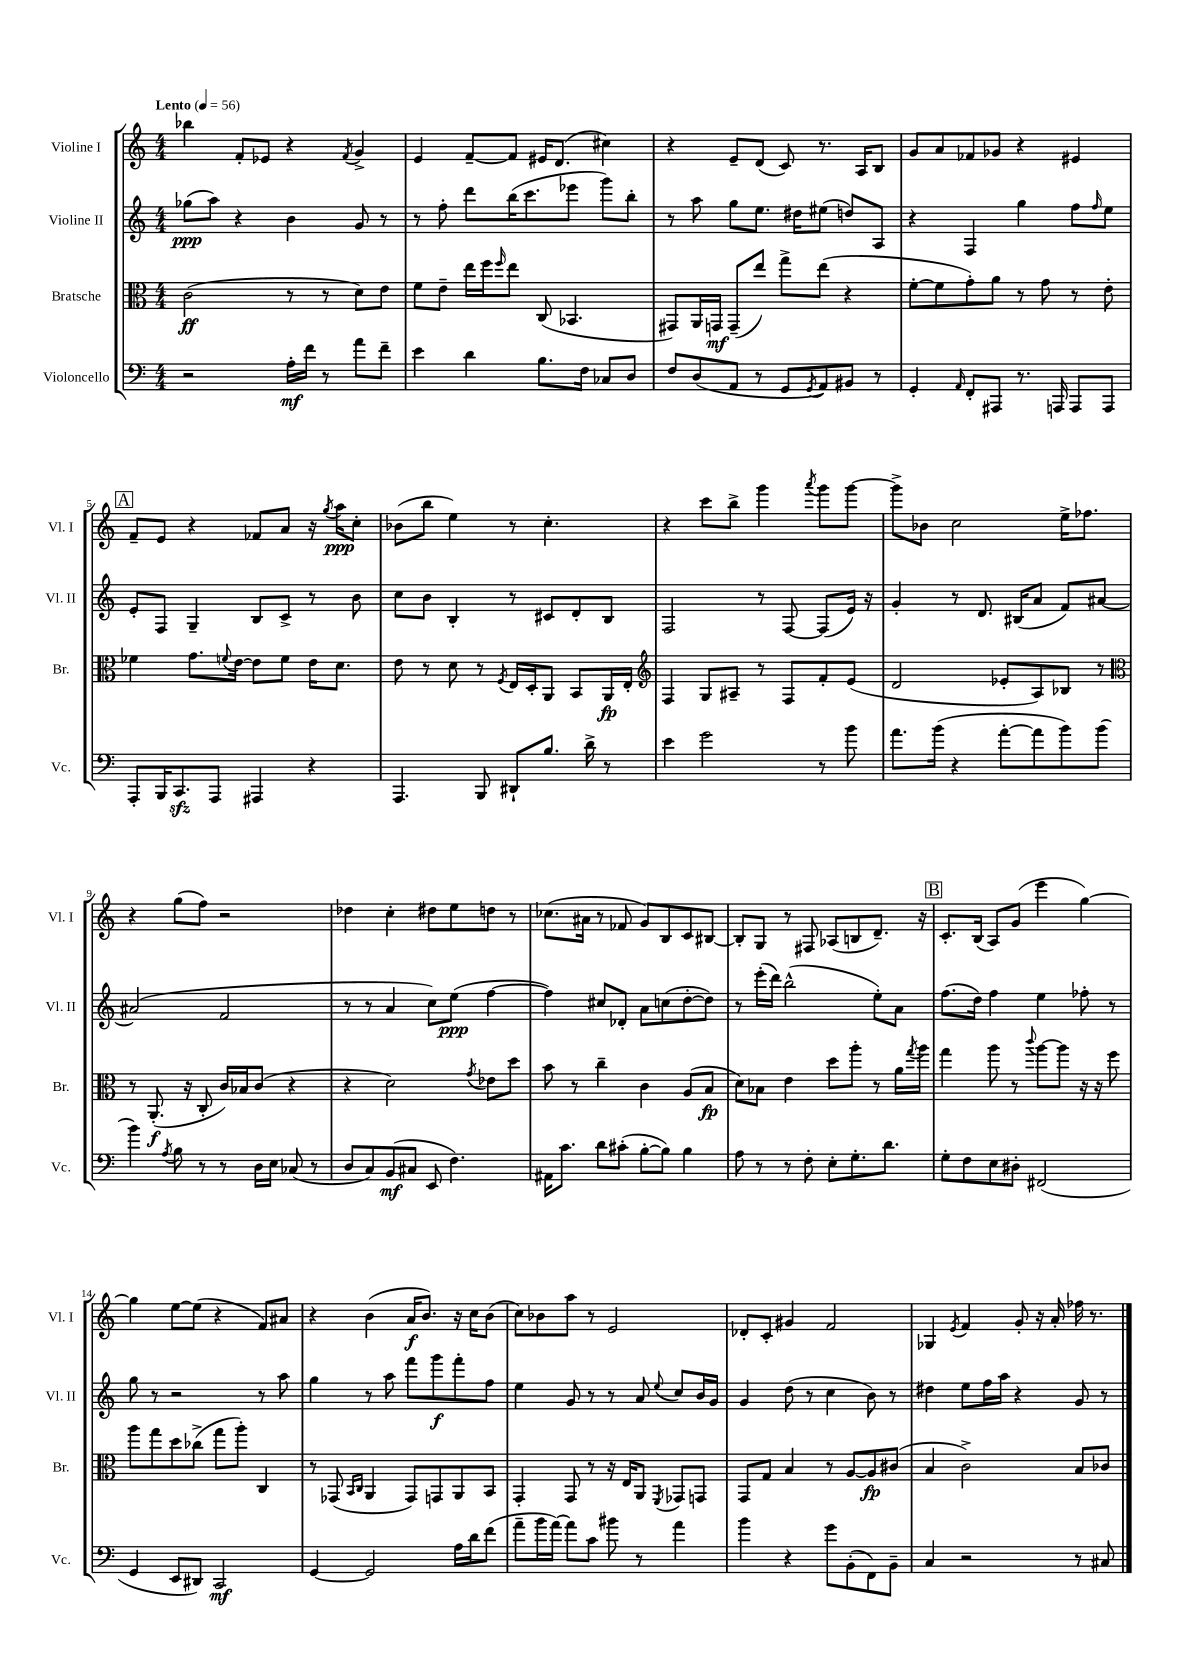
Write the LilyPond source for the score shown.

<<
\new StaffGroup <<
\new Staff = "s0" \with { instrumentName = "Violine I" shortInstrumentName = "Vl. I" } {
    \clef treble \key c \major \numericTimeSignature \time 4/4 \tempo "Lento" 4 = 56
    bes''4 f'8-. ees'8 r4 \acciaccatura { f'8 } g'4-> |
    e'4 f'8~-- f'8 eis'16 d'8.( cis''4) |
    r4 e'8-- d'8( c'8) r8. a16 b8 |
    g'8 a'8 fes'8 ges'8 r4 eis'4 |
    \mark \markup { \box "A" } f'8-- e'8 r4 fes'8 a'8 r16 \acciaccatura { g''8 } a''16\ppp c''8-. |
    bes'8( b''8 e''4) r8 c''4.-. |
    r4 c'''8 b''8-> g'''4 \acciaccatura { a'''8 } g'''8 g'''8~ |
    g'''8-> bes'8 c''2 e''16-> fes''8. |
    r4 g''8( f''8) r2 |
    des''4 c''4-. dis''8 e''8 d''8 r8 |
    ces''8.( ais'16 r8 fes'8 g'8) b8 c'8 bis8~ |
    bis8-. g8 r8 fis8 aes8( b8 d'8.--) r16 |
    \mark \markup { \box "B" } c'8.-. b16( a8) g'8( e'''4 g''4~) |
    g''4 e''8~ e''8( r4 f'8) ais'8 |
    r4 b'4( a'16\f b'8.) r16 c''16 b'8( |
    c''8) bes'8 a''8 r8 e'2 |
    des'8-. c'8-. gis'4 f'2 |
    ges4 \acciaccatura { e'8 } f'4 g'8-. r16 a'16-. fes''16 r8. \bar "|." |
}
\new Staff = "s1" \with { instrumentName = "Violine II" shortInstrumentName = "Vl. II" } {
    \clef treble \key c \major \numericTimeSignature \time 4/4
    ges''8\ppp( a''8) r4 b'4 g'8 r8 |
    r8 f''8-. d'''8 b''16( c'''8. ees'''8 g'''8) b''8-. |
    r8 a''8 g''8 e''8. dis''16 eis''8( d''8) a8 |
    r4 f4 g''4 f''8 \grace { f''16 } e''8 |
    \mark \markup { \box "A" } e'8-. f8 g4-- b8 c'8-> r8 b'8 |
    c''8 b'8 b4-. r8 cis'8 d'8-. b8 |
    f2 r8 f8~ f8( e'16) r16 |
    g'4-. r8 d'8. bis16( a'8 f'8) ais'8~ |
    ais'2( f'2 |
    r8 r8 a'4 c''8) e''8\ppp( f''4~ |
    f''4) cis''8 des'8-. a'8 c''8( d''8~-. d''8) |
    r8 e'''16-.( d'''16) b''2-^( e''8-.) a'8 |
    \mark \markup { \box "B" } f''8.( d''16) f''4 e''4 fes''8-. r8 |
    g''8 r8 r2 r8 a''8 |
    g''4 r8 a''8 f'''8 g'''8\f f'''8-. f''8 |
    e''4 g'8 r8 r8 a'8 \appoggiatura { e''8 } c''8 b'16 g'16 |
    g'4 d''8( r8 c''4 b'8) r8 |
    dis''4 e''8 f''16 a''16 r4 g'8 r8 \bar "|." |
}
\new Staff = "s2" \with { instrumentName = "Bratsche" shortInstrumentName = "Br." } {
    \clef alto \key c \major \numericTimeSignature \time 4/4
    c'2\ff( r8 r8 d'8) e'8 |
    f'8 e'8-- e''16 f''16 \grace { f''16 } e''8 c8( bes,4. |
    gis,8) a,16 g,16\mf g,8--( e''8) g''8-> e''8( r4 |
    f'8~-. f'8 g'8-.) a'8 r8 g'8 r8 e'8-. |
    \mark \markup { \box "A" } fes'4 g'8. \appoggiatura { f'8 } e'16~ e'8 f'8 e'16 d'8. |
    e'8 r8 d'8 r8 \acciaccatura { f8 } e16 d16-. a,8 b,8 a,16\fp e16-. |
    \clef treble f4 g8 ais8-- r8 f8 f'8-. e'8( |
    d'2 ees'8-. a8) bes8 r8 |
    \clef alto r8 a,8.-.\f( r16 c8-. c'16) bes16 c'8( r4 |
    r4 d'2) \acciaccatura { g'8 } ees'8 d''8 |
    b'8 r8 c''4-- c'4 a8( b8\fp |
    d'8) bes8 e'4 d''8 a''8-. r8 a'16 \acciaccatura { g''8 } a''16 |
    \mark \markup { \box "B" } g''4 a''8 r8 \appoggiatura { c'''8 } a''8~ a''8 r16 r16 f''8 |
    a''8 g''8 d''8 ces''8->( g''8 a''8-.) c4 |
    r8 ges,8( \grace { b,16 c16 } a,4 ges,8) g,8 a,8 b,8 |
    g,4-. g,8 r8 r16 e16 a,8 \acciaccatura { f,8 } ges,8 g,8 |
    g,8 g8 b4 r8 a8~ a8\fp cis'8( |
    b4 c'2->) b8 ces'8 \bar "|." |
}
\new Staff = "s3" \with { instrumentName = "Violoncello" shortInstrumentName = "Vc." } {
    \clef bass \key c \major \numericTimeSignature \time 4/4
    r2 a16-.\mf f'16 r8 a'8 f'8-- |
    e'4 d'4 b8. f16 ces8 d8 |
    f8 d8( a,8 r8 g,8 \acciaccatura { g,8 } a,8) bis,8 r8 |
    g,4-. \grace { a,16 } f,8-. ais,,8 r8. a,,16 a,,8 a,,8 |
    \mark \markup { \box "A" } a,,8-. b,,16 c,8.\sfz a,,8 ais,,4 r4 |
    a,,4. b,,8 dis,8-! b8. d'16-> r8 |
    e'4 g'2 r8 b'8 |
    a'8. b'16( r4 a'8~-. a'8 b'8) b'8( |
    b'4) \acciaccatura { a8 } b8 r8 r8 d16 e16 ces8( r8 |
    d8 c8) b,8\mf( cis8 e,8 f4.) |
    ais,16 c'8. d'8 cis'8-.( b8~-. b8) b4 |
    a8 r8 r8 f8-. e8-. g8.-. d'8. |
    \mark \markup { \box "B" } g8-. f8 e8 dis8-. fis,2( |
    g,4 e,8 dis,8) c,2\mf |
    g,4~ g,2 a16 d'16 f'8( |
    a'8-- b'16 a'16~) a'8 c'8 bis'8 r8 a'4 |
    b'4 r4 g'8 b,8-.( f,8) b,8-- |
    c4 r2 r8 cis8 \bar "|." |
}
>>
>>
